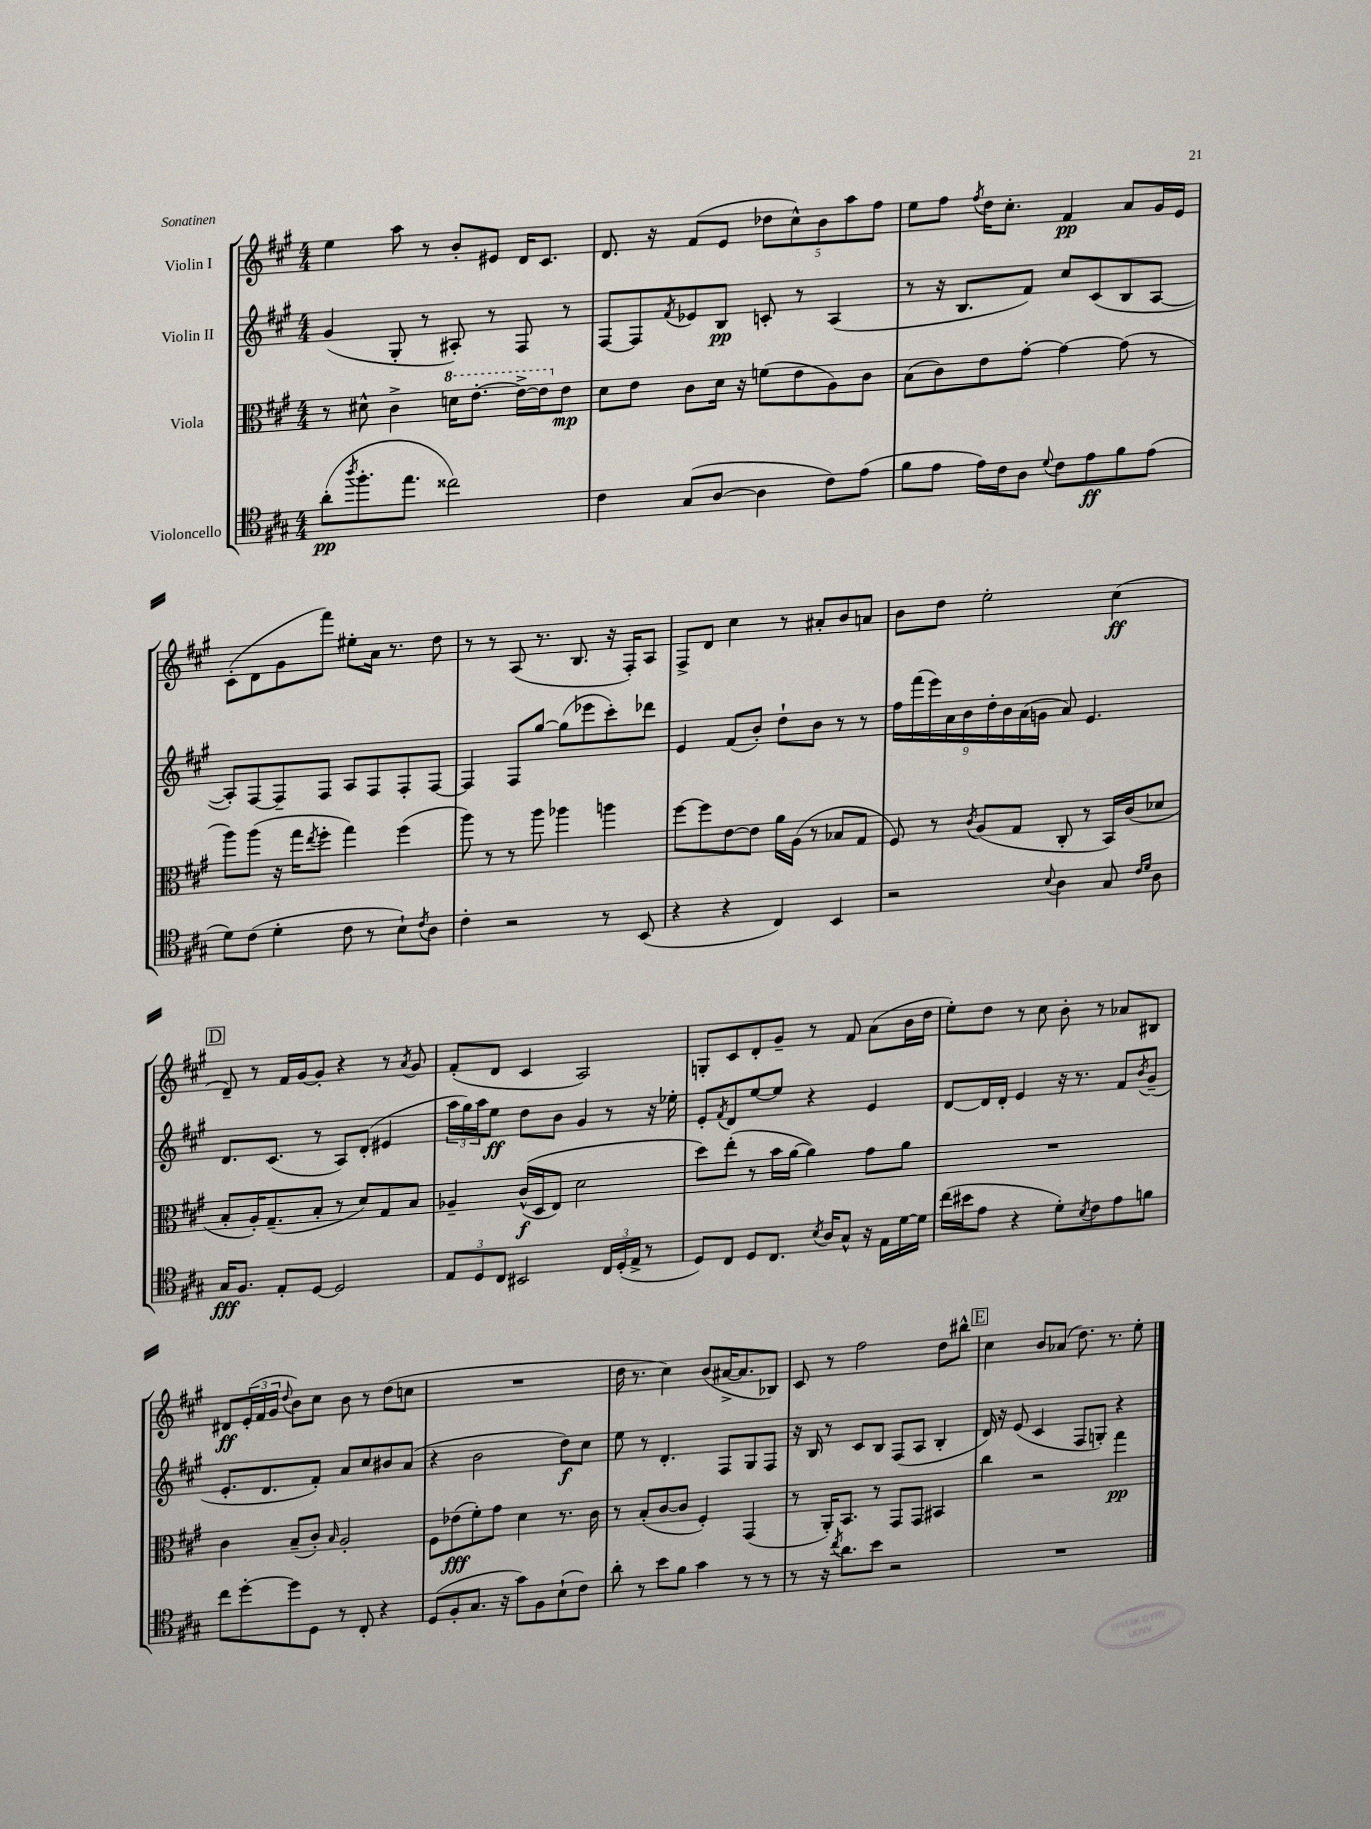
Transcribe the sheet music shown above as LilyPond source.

<<
\new StaffGroup <<
\new Staff = "s0" \with { instrumentName = "Violin I" } {
    \clef treble \key a \major \numericTimeSignature \time 4/4
    e''4 a''8 r8 b'8-. eis'8 d'16 cis'8. |
    d'8. r16 fis'8( e'8 \tuplet 5/4 { des''8 cis''8-^) b'8 a''8 fis''8 } |
    e''8 fis''8 \acciaccatura { fis''8 } d''16 cis''8.-. fis'4\pp a'8 gis'16 e'16 |
    cis'8-.( d'8 gis'8 fis'''8) eis''8-. a'16 r8. d''8 |
    r8 r8 a8( r8. b8. r16 fis16-.) a8 |
    fis8-> d'8 cis''4 r8 ais'8-. b'8 a'8 |
    b'8 d''8 e''2-. cis''4\ff( |
    \mark \markup { \box "D" } d'8--) r8 fis'16 gis'16~ gis'8-. r4 r8 \acciaccatura { a'8 } gis'8 |
    fis'8-.( d'8 cis'4 a2) |
    g8-. cis'8 d'8-. gis'8-- r8 fis'8 a'8( b'16 d''16 |
    e''8-.) d''8 r8 cis''8 b'8-. r8 aes'8 bis8 |
    dis'8\ff \tuplet 3/2 { e'16-.( fis'16 gis'16 } \appoggiatura { d''8 } b'8) cis''8 b'8 r8 d''8( c''8 |
    R1 |
    d''16 r8. cis''4) b'8( ais'16~-> ais'8. bes8) |
    cis'8 r8 fis''2 d''8 bis''8-^ |
    \mark \markup { \box "E" } cis''4 b'8 aes'8( d''8.) r8. e''8-. \bar "|." |
}
\new Staff = "s1" \with { instrumentName = "Violin II" } {
    \clef treble \key a \major \numericTimeSignature \time 4/4
    gis'4( gis8-. r8 ais8-.) r8 fis8 r8 |
    fis8~ fis8 \acciaccatura { fis'8 } ees'8 b8\pp c'8-. r8 a4( |
    r8 r16 b8. fis'8) cis''8 cis'8( b8 a8~ |
    a8-.) fis8~ fis8-- fis8 a8 fis8 fis8-. fis8~ |
    fis4 fis8 gis''8~ gis''8( ees'''8 cis'''8-.) des'''8 |
    e'4 fis'8( b'8-.) d''8-! b'8 r8 r8 |
    \tuplet 9/8 { fis''16 fis'''16( e'''16) a'16 b'16 d''16-. b'16 a'16( g'16 } a'8) e'4. |
    \mark \markup { \box "D" } d'8. cis'8.( r8 a8) d'8-.( eis'4 |
    \tuplet 3/2 { a''16 gis''16) a''16 } e''8\ff d''8 b'8 gis'4 r8 r16 ees''16-. |
    e'8-. \acciaccatura { fis'8 } d'8 e''8~ e''8 r4 e'4 |
    d'8~ d'16 d'16-. e'4 r16 r8. fis'8 \acciaccatura { b'8 } gis'8--( |
    e'8.-. d'8. fis'8-.) a'8 cis''8 bis'8 a'8( |
    r4 b'2 d''8\f) cis''8 |
    e''8 r8 d'4.-. fis8 gis8 fis8 |
    r16 b16 r8 cis'8 b8 fis8( a8 b4-. |
    \mark \markup { \box "E" } d'16) r16 e'8( cis'4 fis8 g8-.) r4 \bar "|." |
}
\new Staff = "s2" \with { instrumentName = "Viola" } {
    \clef alto \key a \major \numericTimeSignature \time 4/4
    r8 dis'8-^ cis'4-> \ottava #1 d''!16 e''8.~-. e''16~-> e''16 \ottava #0 e'8\mp |
    d'8 e'8 cis'8 d'16 r16 f'8( e'8 a8) cis'8 |
    b8( cis'8) e'8 gis'8~-. gis'4~ gis'8( r8 |
    a''8) a''8( r16 gis''16 \acciaccatura { e''8 } fis''8-. gis''4) fis''4( |
    a''8) r8 r8 a''8 aes''4 a''4 |
    fis''8~ fis''8 e'8~ e'8 a'16 a16( r8 bes8 gis8 |
    fis8) r8 \acciaccatura { cis'8 } a8( gis8 cis8-. r8 b,16) cis'16( des'8 |
    \mark \markup { \box "D" } b8-. a16-.) gis8.--( b8-. r8 d'8) gis8 b8 |
    aes4-- cis'16-^\f(\( d16 e8) d'2 |
    d''8\) e''8-.( r8 b'16 a'16~ a'4) gis'8 a'8 |
    R1 |
    cis'4 b8--( cis'8-.) \grace { b16 } a2-. |
    fis8 ees'8\fff( fis'8-.) gis'8 d'4 r8. cis'16 |
    r8 b8-.( cis'8~ cis'8 fis4-.) gis,4( |
    r8 a,16-.) b,8. r8 gis,8 gis,8 bis,4 |
    \mark \markup { \box "E" } cis''4 r2 gis''4\pp \bar "|." |
}
\new Staff = "s3" \with { instrumentName = "Violoncello" } {
    \clef tenor \key a \major \numericTimeSignature \time 4/4
    a'8-.\pp( \acciaccatura { a''8 } fis''8.-. e''8. cisis''2) |
    cis'4 gis8( a8~ a4 cis'8) e'8( |
    fis'8 e'8 e'16) cis'16 a8 \appoggiatura { d'8 } cis'8 e'8\ff fis'8 e'8( |
    d'8) cis'8( d'4-. cis'8 r8 b8-!) \acciaccatura { cis'8 } a8 |
    cis'4-. r2 r8 b,8( |
    r4 r4 cis4) b,4 |
    r2 \appoggiatura { b8 } a4 gis8 \grace { cis'16 d'16 } a8 |
    \mark \markup { \box "D" } gis16\fff fis8. e8-. d8~ d2 |
    \tuplet 3/2 { e8 d8 cis8 } bis,2 \tuplet 3/2 { cis16 d16-.( e16-> } r8 |
    d8) cis8 d8 cis8. \acciaccatura { b8 } a16 gis8-^ r16 e16 d'16~ d'16 |
    cis''16( bis'16 e'8 r4 d'8-.) \acciaccatura { b8 } cis'8 e'8 f'8 |
    cis''8 d''8~-. d''8 d8 r8 cis8-. r4 |
    d8( fis8-. gis8. r16 gis'8) fis8 b8-!( cis'8) |
    a'8-. r8 b'8 fis'8 gis'4 r8 r8 |
    r8 r16 \acciaccatura { cis''8 } a'8. b'8 r2 |
    \mark \markup { \box "E" } R1 \bar "|." |
}
>>
>>
\layout { \context { \Score \remove "Bar_number_engraver" } }
